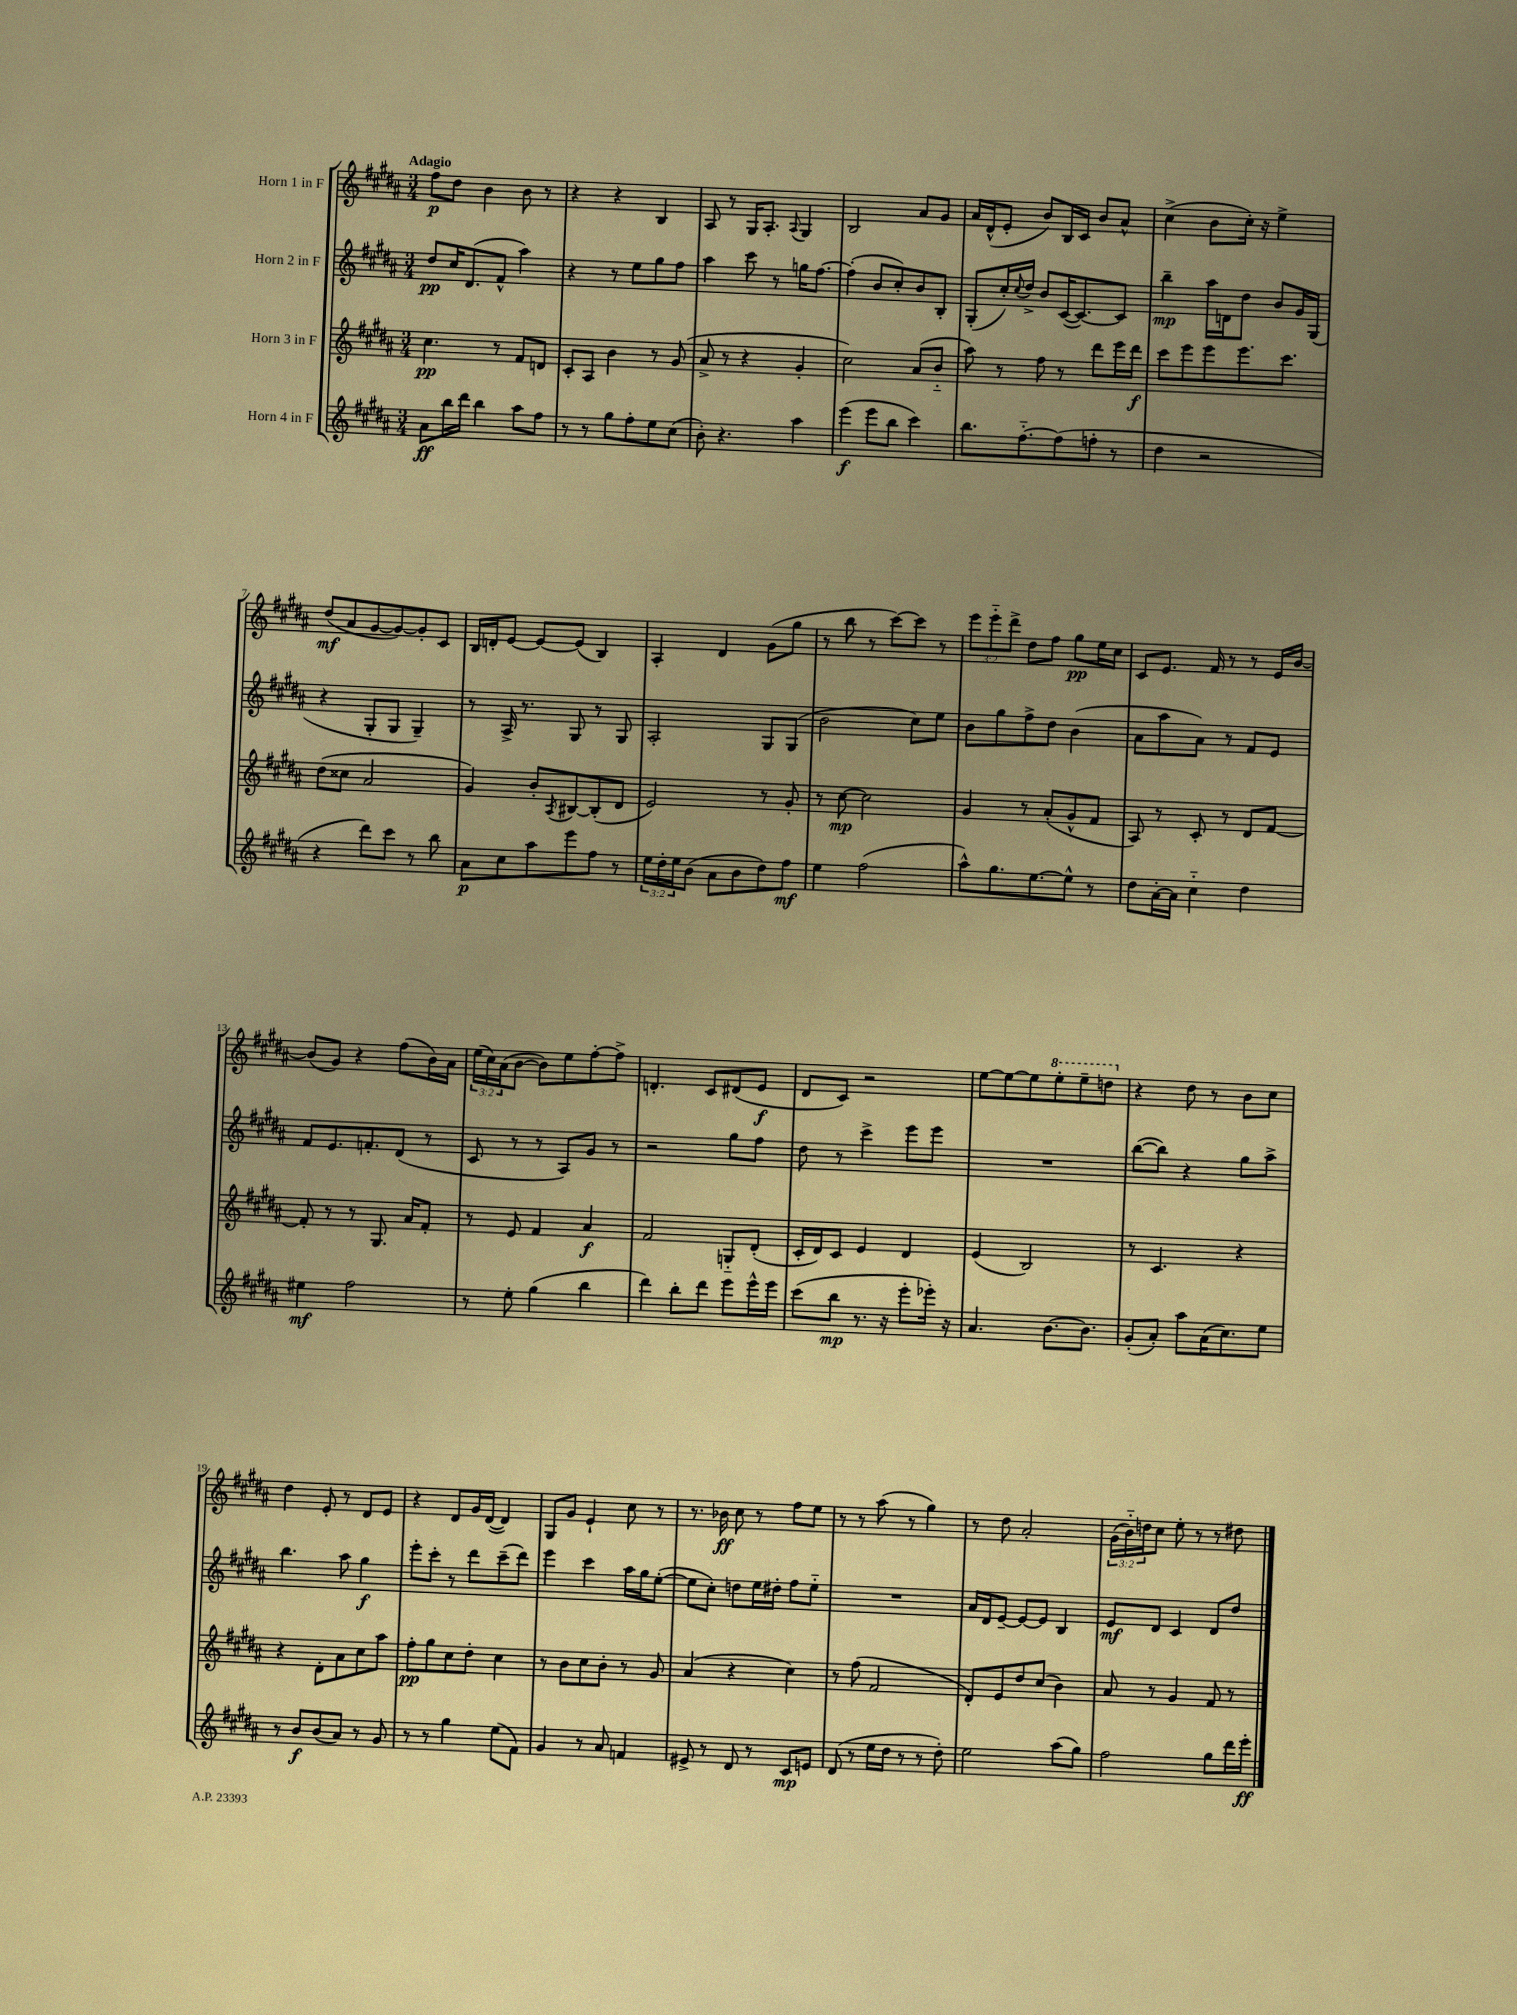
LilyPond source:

<<
\new StaffGroup <<
\new Staff = "s0" \with { instrumentName = "Horn 1 in F" } {
    \clef treble \key b \major \numericTimeSignature \time 3/4 \override Staff.TupletNumber.text = #tuplet-number::calc-fraction-text \tempo "Adagio"
    fis''8\p dis''8 b'4 b'8 r8 |
    r4 r4 b4 |
    ais8 r8 gis16 ais8.-. \appoggiatura { ais8 } gis4 |
    b2 ais'8 gis'8 |
    ais'16 dis'16-^( e'8-. b'8) b16 cis'16 b'8 ais'8-^ |
    cis''4->( b'8 cis''16-.) r16 e''4-> |
    dis''8\mf( ais'8 gis'8~ gis'8~) gis'8-. cis'8 |
    b16 d'16-. e'8~ e'8~ e'8( b4) |
    ais4-. dis'4 gis'8( gis''8 |
    r8 b''8 r8 cis'''8~) cis'''8 r8 |
    \tuplet 3/2 { e'''8 e'''8-_ dis'''8-> } dis''8 fis''8 gis''8\pp e''16 cis''16 |
    cis'8 e'8. fis'16 r8 r8 e'16 b'16~ |
    b'8( gis'8) r4 fis''8( b'16) ais'16 |
    \tuplet 3/2 { e''16( cis''16) ais'16( } b'8~ b'8) e''8 fis''8~-. fis''8-> |
    d'4.-. cis'8 dis'8( e'8\f |
    dis'8 cis'8) r2 |
    e''8~ e''8~ e''8 \ottava #1 e'''8-. e'''8-- d'''8 \ottava #0 |
    r4 dis''8 r8 b'8 cis''8 |
    dis''4 e'8-. r8 dis'8 e'8 |
    r4 dis'8 gis'16 dis'16~( dis'4) |
    gis8 gis'8 e'4-! cis''8 r8 |
    r8. bes'16\ff cis''8 r8 fis''8 e''8 |
    r8 r8 ais''8( r8 gis''4) |
    r8 dis''8 ais'2-. |
    \tuplet 3/2 { gis'16( b'16-_) d''16 } cis''8 e''8-. r8 r8 dis''8 \bar "|." |
}
\new Staff = "s1" \with { instrumentName = "Horn 2 in F" } {
    \clef treble \key b \major \numericTimeSignature \time 3/4
    dis''8\pp cis''16 dis'8.( fis'8-^ ais''4) |
    r4 r8 e''8 gis''8 fis''8 |
    ais''4 cis'''8 r8 g''16 fis''8.~ |
    fis''4-.( b'8 cis''8-.) b'8 b8-. |
    gis8-.( cis''16-.) \appoggiatura { cis''8 } dis''16-> b'8 cis'16~( cis'8.~) cis'8 |
    b''4--\mp ais''16 d'16 dis''8 b'8 gis'16 gis16( |
    r4 gis8-. gis8 gis4--) |
    r8 ais16-> r8. gis8 r8 gis8 |
    ais2-. gis8 gis8( |
    b'2 cis''8) e''8 |
    b'8 gis''8 fis''8-> dis''8 b'4( |
    ais'8 ais''8 ais'8) r8 fis'8 e'8 |
    fis'8 e'8. f'8.-. dis'8( r8 |
    cis'8 r8 r8 ais8) gis'8 r8 |
    r2 gis''8 fis''8 |
    dis''8 r8 cis'''4-> e'''8 e'''8 |
    R2. |
    b''8~( b''8) r4 gis''8 ais''8-> |
    b''4. ais''8 gis''4\f |
    e'''8-. cis'''8-. r8 dis'''8 cis'''8--( dis'''8) |
    e'''4 cis'''4 ais''16 gis''16 e''8~-.( |
    e''8 cis''8-.) d''8 e''16 dis''16-. fis''8 e''8-_ |
    R2. |
    ais'16 dis'16 e'8~-- e'8~ e'8 b4 |
    e'8\mf dis'8 cis'4 dis'8 dis''8 \bar "|." |
}
\new Staff = "s2" \with { instrumentName = "Horn 3 in F" } {
    \clef treble \key b \major \numericTimeSignature \time 3/4
    cis''4.\pp r8 fis'8 d'8 |
    cis'8-. ais8 b'4 r8 gis'8( |
    ais'8-> r8 r4 gis'4-. |
    cis''2) ais'8( b'8-_ |
    ais''8) r8 fis''8 r8 dis'''8 e'''16 dis'''16\f |
    cis'''8 e'''8 e'''8 e'''8. cis'''8. |
    dis''8( cisis''8 ais'2 |
    gis'4) b'8-. \acciaccatura { ais8 } bis8~ bis8-.( dis'8 |
    e'2) r8 gis'8-. |
    r8 cis''8~\mp cis''2 |
    gis'4 r8 ais'8-.( gis'8-^ fis'8 |
    ais8) r8 cis'8-. r8 dis'8 fis'8~ |
    fis'8-. r8 r8 gis8. ais'16 fis'8-. |
    r8 e'8 fis'4 ais'4\f |
    fis'2 g8-_ dis'8-.( |
    cis'16-. dis'16) cis'8 e'4 dis'4 |
    e'4( b2) |
    r8 cis'4. r4 |
    r4 dis'8-. ais'8 cis''8 ais''8 |
    fis''8-.\pp gis''8 cis''8 dis''8-. cis''4 |
    r8 b'8 cis''8 b'8-. r8 gis'8 |
    ais'4( r4 cis''4) |
    r8 fis''8( fis'2 |
    dis'8-.) e'8 dis''8 cis''8( b'4) |
    ais'8 r8 gis'4 fis'8 r8 \bar "|." |
}
\new Staff = "s3" \with { instrumentName = "Horn 4 in F" } {
    \clef treble \key b \major \numericTimeSignature \time 3/4 \override Staff.TupletNumber.text = #tuplet-number::calc-fraction-text
    ais'8\ff b''16 dis'''16 b''4 ais''8 fis''8 |
    r8 r8 gis''8 fis''8-. e''8 cis''8( |
    b'8-.) r4. ais''4 |
    e'''4\f( e'''8 b''8 cis'''4) |
    b''8. fis''8.~-_ fis''8( f''8-. r8 |
    dis''4 r2 |
    r4 dis'''8) cis'''8 r8 b''8 |
    ais'8\p cis''8 ais''8 e'''8 fis''8 r8 |
    \tuplet 3/2 { e''16 dis''16-. e''16 } b'8( ais'8 b'8 dis''8) fis''8\mf |
    e''4 fis''2( |
    ais''8-^) gis''8. e''8.~ e''8-^ r8 |
    dis''8 ais'16~-. ais'16 cis''4-_ dis''4 |
    eis''4\mf fis''2 |
    r8 e''8-. gis''4( b''4 |
    dis'''4) b''8-. dis'''8 e'''8 e'''16-^ e'''16 |
    cis'''8( b''8\mp r8. r16 e'''8-. ees'''16-.) r16 |
    ais'4. b'8.~ b'8. |
    gis'8-.( ais'8-.) ais''8 ais'16( cis''8.) e''8 |
    r8 b'8\f b'8( ais'8) r8 gis'8 |
    r8 r8 gis''4 e''8( fis'8) |
    gis'4 r8 ais'8 f'4 |
    eis'8-> r8 dis'8 r8 cis'8\mp e'8 |
    dis'8( r8 e''16 dis''16 r8 r8 dis''8-.) |
    e''2 ais''8( gis''8) |
    fis''2 gis''8 dis'''16 e'''16-.\ff \bar "|." |
}
>>
>>
